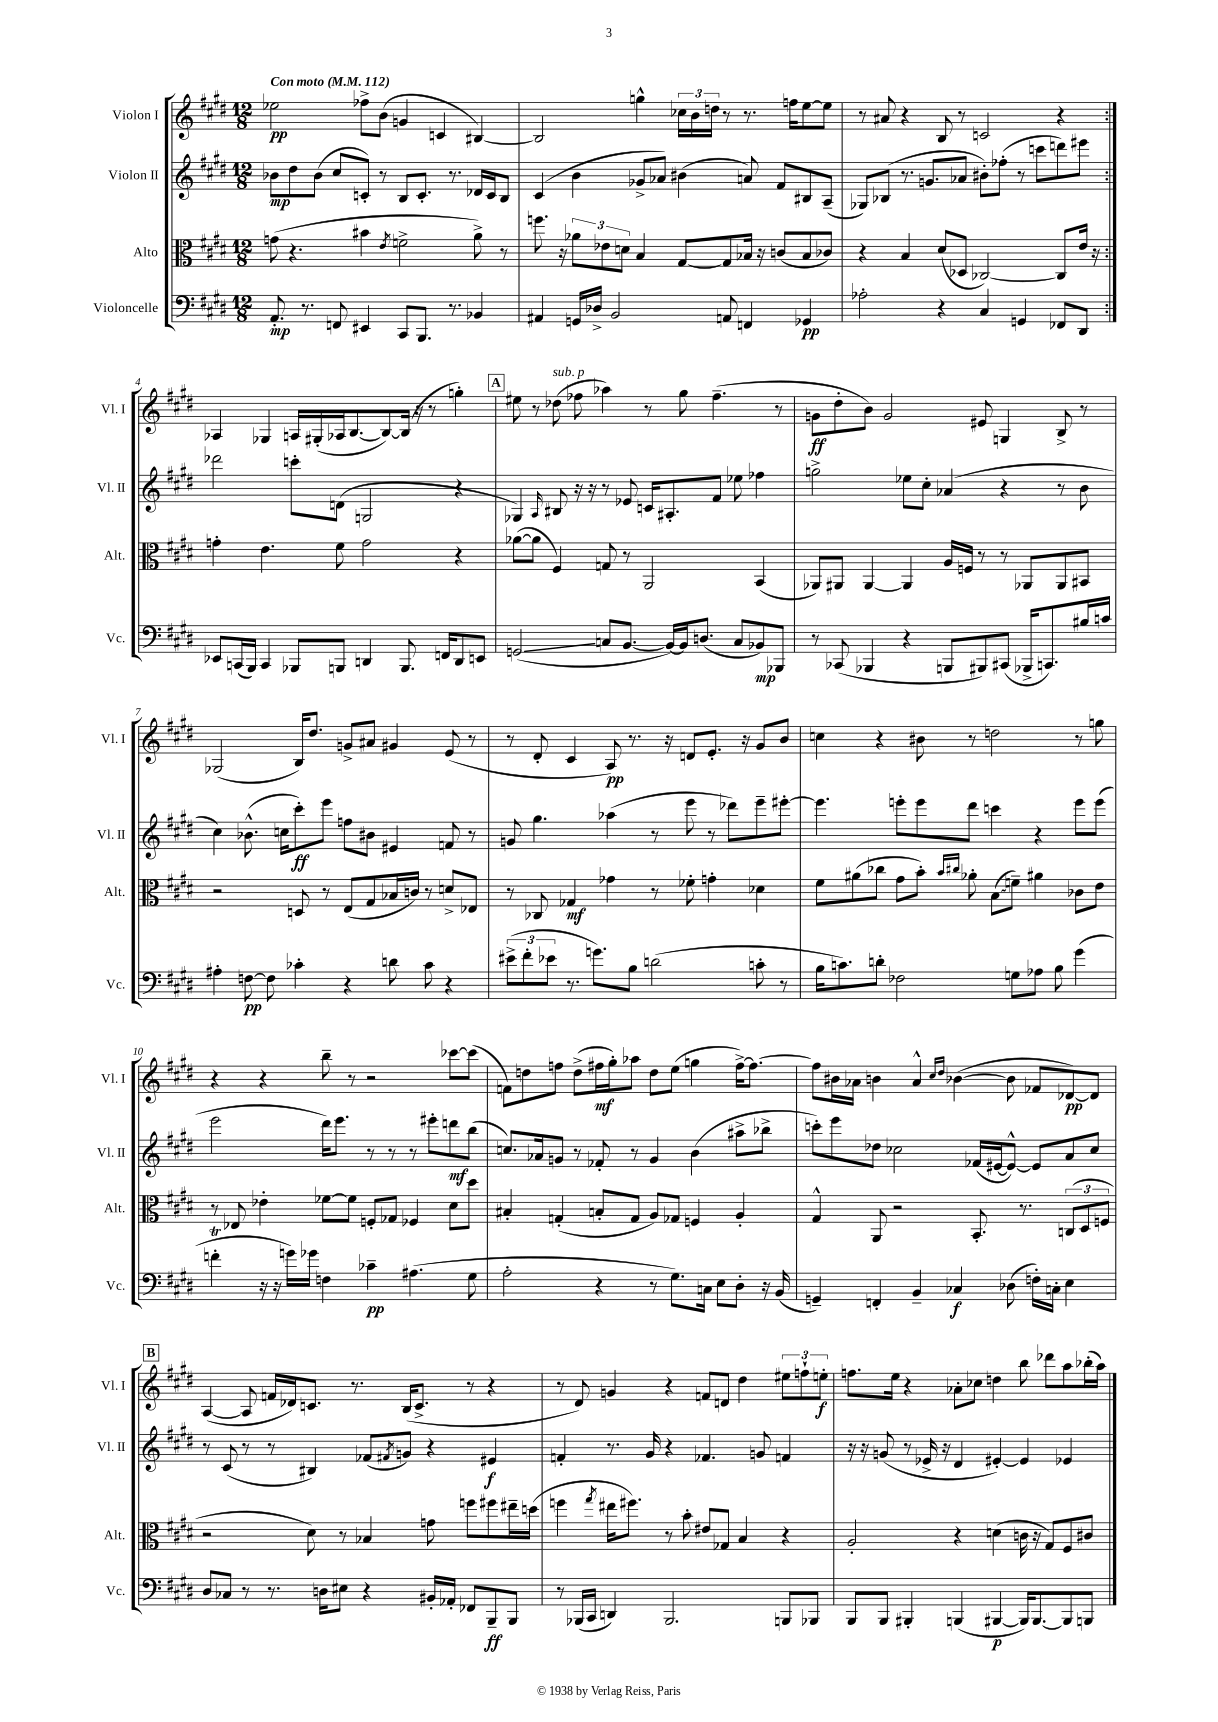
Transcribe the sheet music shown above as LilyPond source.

<<
\new StaffGroup <<
\new Staff = "s0" \with { instrumentName = "Violon I" shortInstrumentName = "Vl. I" } {
    \clef treble \key e \major \numericTimeSignature \time 12/8 \tempo "Con moto" 4 = 112
    \repeat volta 2 { ees''2\pp fes''8-> b'8( g'4 c'4 bis4~) |
    bis2 g''4-^ \tuplet 3/2 { ces''16 b'16 d''16 } r8 r8. f''16 e''8~ e''8 |
    r8 ais'8 r4 b8 r8 c'2 r4 | }
    aes4 ges4 a16 gis16-.( aes16 b8.~ b8~) b16( r16 r8 g''4-.) |
    \mark \markup { \box "A" } eis''8 r8 des''8^\markup { \italic "sub. p" }( fes''8 aes''4) r8 gis''8 fes''4.--( r8 |
    g'8\ff dis''8-. b'8) g'2 eis'8 g4 b8-> r8 |
    ges2( b16) dis''8. g'8-> ais'8 gis'4 e'8( r8 |
    r8 dis'8-. cis'4 a8\pp) r8. r16 d'8 e'8.-. r16 gis'8 b'8 |
    c''4 r4 bis'8 r8 d''2 r8 g''8 |
    r4 r4 b''8-- r8 r2 ces'''8~ ces'''8( |
    f'8) d''8 f''8 d''8->( fis''16\mf gis''16-.) aes''8 d''8 e''8( g''4 fis''16~->) fis''8.~ |
    fis''8 bis'16 aes'16 b'4 aes'4-^ \grace { cis''16 dis''16 } bes'4~( bes'8 fes'8 des'8~\pp) des'8 |
    \mark \markup { \box "B" } a4~( a8 f'16 des'16) c'8. r8. b16( c'8.-> r8 r4 |
    r8 dis'8) g'4 r4 f'8 d'8 dis''4 \tuplet 3/2 { eis''8 f''8-! e''8-.\f } |
    f''8. e''16 r4 aes'8-. ces''8 d''4 b''8 des'''8 a''8 bes''16-.( a''16) \bar "|." |
}
\new Staff = "s1" \with { instrumentName = "Violon II" shortInstrumentName = "Vl. II" } {
    \clef treble \key e \major \numericTimeSignature \time 12/8
    \repeat volta 2 { bes'8\mp dis''8 bes'8( cis''8 c'8-.) r8 b8 c'8.-. r8. des'16 c'16 b8 |
    cis'4( b'4 ges'8-> aes'8) bis'4( a'8) fis'8 bis8 a8--( |
    ges8) bes8( r8. g'8. aes'8 bis'8-.) fes''8-.( r8 c'''8 d'''8) eis'''8 | }
    des'''2 c'''8-. d'8( g2 r4 |
    \mark \markup { \box "A" } ges4) \grace { a16 } bis8 r16 r16 r8 ees'8 c'16 ais8.-. fis'8 ees''8 fes''4 |
    g''2-> ees''8 cis''8-. aes'4( r4 r8 b'8 |
    cis''4) bes'8.-^( c''16 cis'''8-.\ff) e'''8 f''8 bis'8 eis'4 f'8 r8 |
    g'8 gis''4. aes''4( r8 e'''8 r8 des'''8) e'''8-- eis'''8~-. |
    eis'''4. e'''8-. e'''8 dis'''8 c'''4 r4 e'''8 e'''8( |
    e'''2 dis'''16) e'''8. r8 r8 r8 eis'''8-. d'''8\mf b''8( |
    c''8.) aes'16 g'8 r8 fes'8-. r8 g'4 b'4( ais''8-> bes''8-> |
    c'''8-.) e'''8 des''8 ces''2 fes'16( eis'16~ eis'8~-^) eis'8 a'8 ces''8 |
    \mark \markup { \box "B" } r8 cis'8( r8 r8 bis4) fes'8( \acciaccatura { fis'8 } g'8) r4 eis'4\f |
    f'4-. r8. gis'16 r4 fes'4. g'8 f'4 |
    r16 r16 g'8( r8 ees'16-> r16 dis'4 eis'4~-.) eis'4 ees'4 \bar "|." |
}
\new Staff = "s2" \with { instrumentName = "Alto" shortInstrumentName = "Alt." } {
    \clef alto \key e \major \numericTimeSignature \time 12/8
    \repeat volta 2 { g'8( r4. bis'4 \acciaccatura { e'8 } f'2-> a'8->) r8 |
    f''8. r16 \tuplet 3/2 { aes'8 ees'8 d'8 } b4 gis8~ gis8 bes16 r16 c'8( bes8 ces'8) |
    r4 b4 dis'8( des8 ces2~) ces8 e'16 r16 | }
    g'4-. e'4. fis'8 g'2 r4 |
    \mark \markup { \box "A" } aes'8~( aes'8 fis4) g8 r8 a,2 b,4( |
    aes,8) ais,8 ais,4~ ais,4 a16 f16 r8 r8 aes,8 aes,8 bis,8 |
    r2 d8 r8 e8( gis8 bes16 c'16) r8 d'8-> ees8 |
    r8 ces8 ges4\mf ges'4 r8 fes'8-. g'4-. des'4 |
    fis'8 ais'8( ces''8 gis'8 b'8-.) \grace { b'16 cis''16 } aes'8-. \once \override Glissando.style = #'zigzag b8\glissando( f'8--) ais'4 ces'8 e'8 |
    r8 ees8 ees'4-. fes'8~ fes'8 f8-. ges8 fes4 dis'8 dis''8 |
    bis4-. g4-.( b8-. g8 a8) ges8 f4 a4-. |
    gis4-^ a,8 r2 b,8.-. r8. \tuplet 3/2 { c8( dis8 f8 } |
    \mark \markup { \box "B" } r2 dis'8) r8 bes4 g'8 f''8 fis''8 eis''16-- d''16( |
    f''4 \acciaccatura { gis''8 } eis''16 fis''8.) r8 b'8-. eis'8 ges8 b4 r4 |
    a2-. r4 d'4( c'16 r16 gis8) fis8 cis'8 \bar "|." |
}
\new Staff = "s3" \with { instrumentName = "Violoncelle" shortInstrumentName = "Vc." } {
    \clef bass \key e \major \numericTimeSignature \time 12/8
    \repeat volta 2 { a,8.-.\mp r8. f,8 eis,4 cis,8 b,,8. r8. bes,4 |
    ais,4 g,16 des16-> b,2 a,8 f,4 ges,4\pp |
    aes2-. r4 cis4 g,4 fes,8 dis,8 | }
    ees,8 c,16( b,,16) c,4 bes,,8 b,,8 d,4 b,,8. f,16 d,8 e,8 |
    \mark \markup { \box "A" } g,2\glissando( c8 b,8.~ b,16~) b,16 d8.( c8 bes,8\mp) bes,,8 |
    r8 ces,8( bes,,4 r4 b,,8 bis,,8) cis,8( bes,,16-> c,8.) bis16 c'16 |
    ais4-. f8~\pp f8 ces'4-. r4 d'8 ces'8 r4 |
    \tuplet 3/2 { eis'8->( fis'8-. ees'8 } r8. g'8.) b8 d'2( c'8-. r8 |
    b16 c'8.) d'8-. fes2 g8 aes8 b8 gis'4( |
    f'4-.\trill r16 r16 g'16) ges'16 f4 ces'4--\pp ais4.( gis8 |
    a2-. r4 r8 gis8.) c16 e8 dis8-. r16 b,16( |
    g,4--) f,4-. b,4-- ces4\f des8( f16-.) c16-. e4 |
    \mark \markup { \box "B" } dis8 ces8 r8 r8. d16 eis8 r4 bis,16-. aes,16-. fes,8 b,,8--\ff b,,8 |
    r8 bes,,16( cis,16 d,4) bes,,2. b,,8 bes,,8 |
    b,,8 b,,8 bis,,4-. b,,4( bis,,4~\p bis,,16) bis,,8.~ bis,,8 b,,8 \bar "|." |
}
>>
>>
